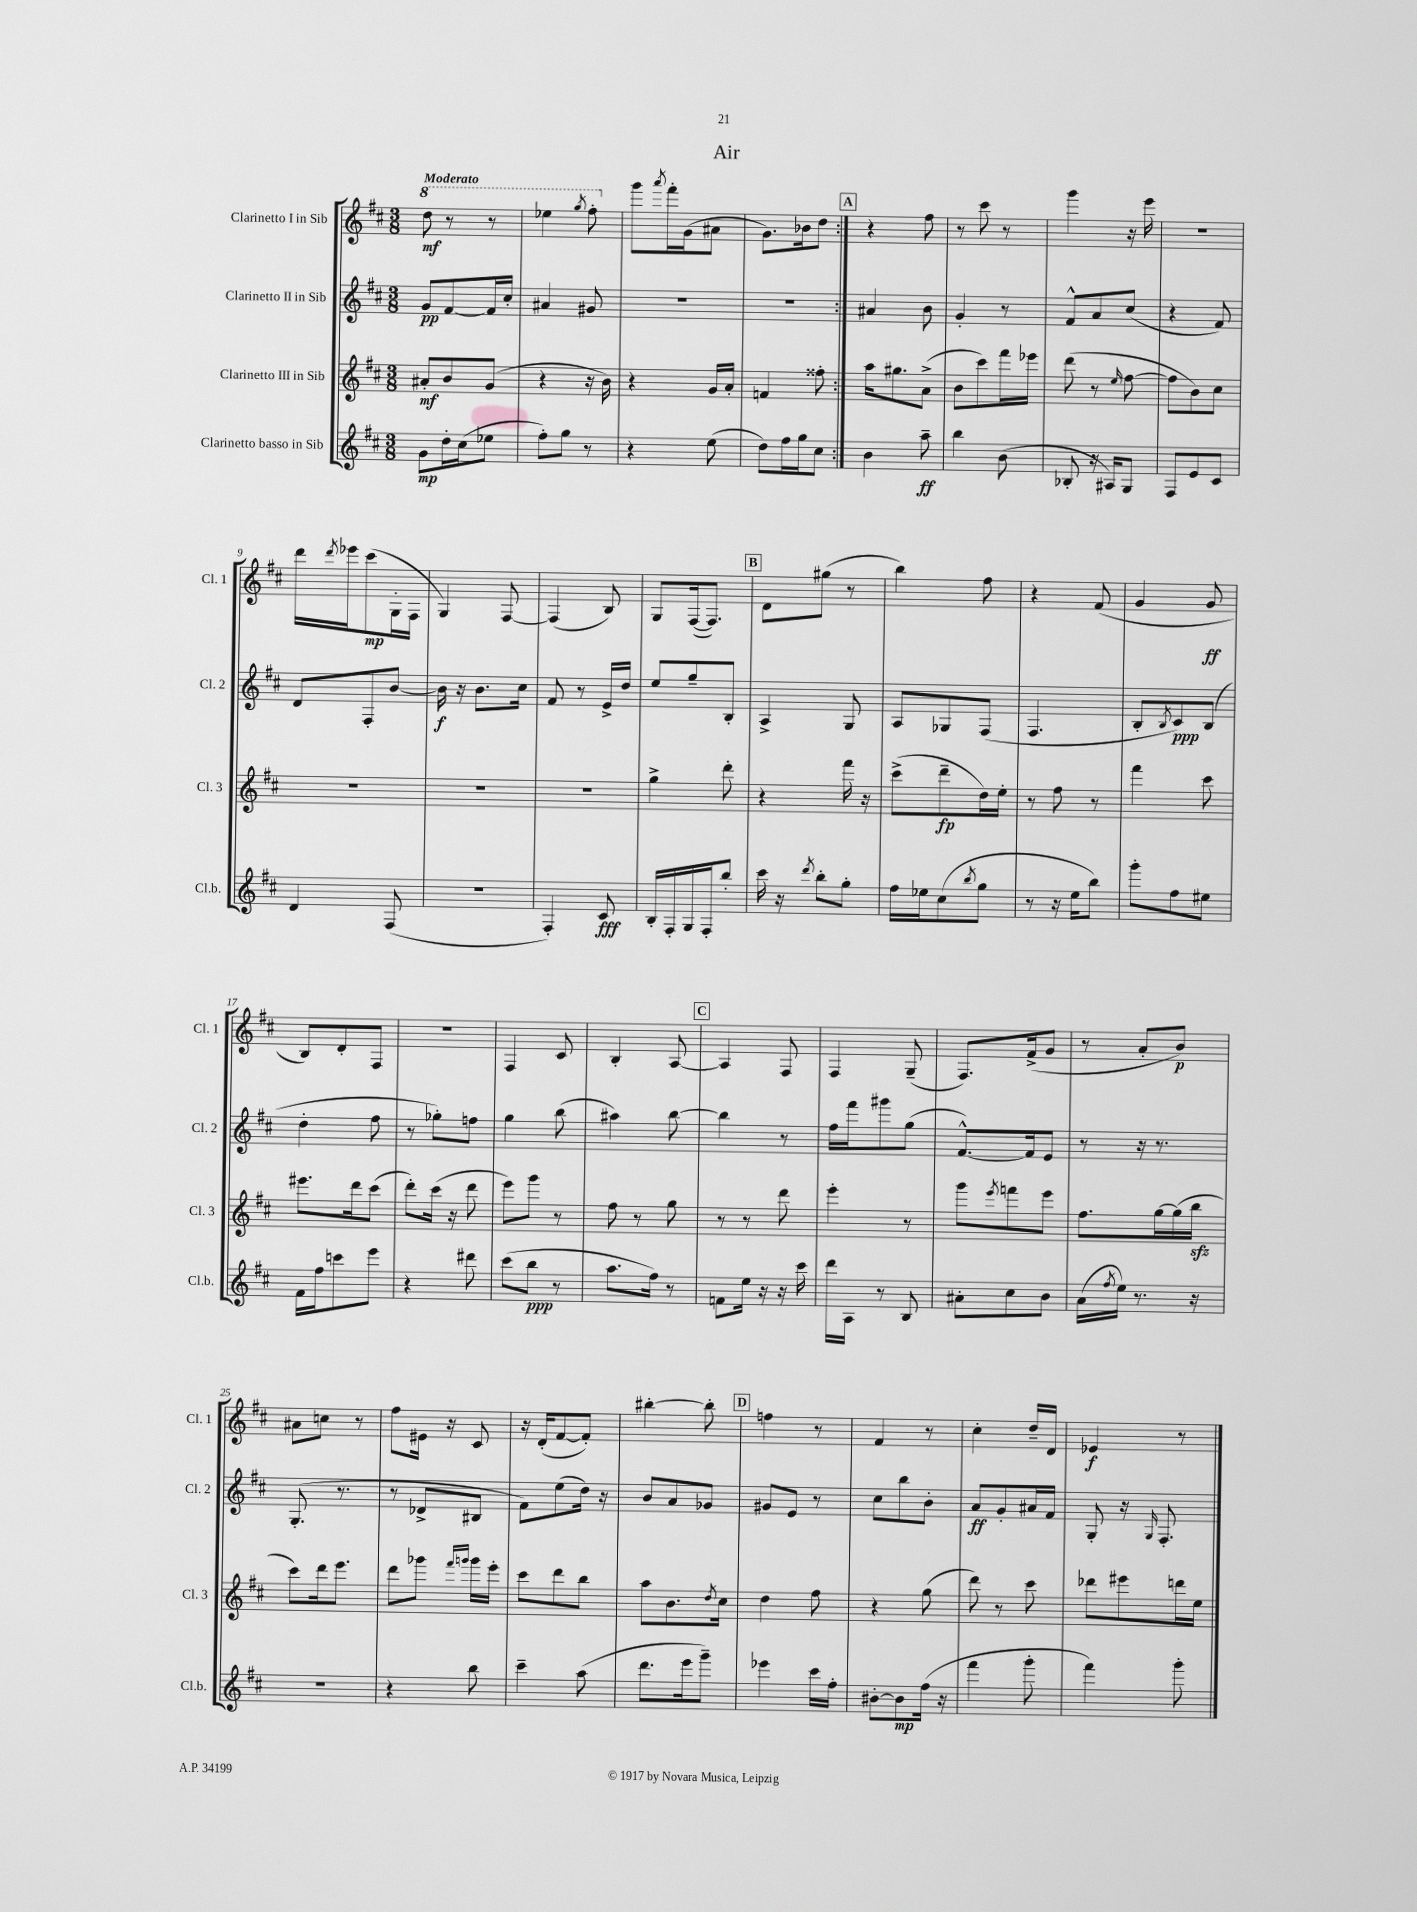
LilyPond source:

\header { title = "Air" }
<<
\new StaffGroup <<
\new Staff = "s0" \with { instrumentName = "Clarinetto I in Sib" shortInstrumentName = "Cl. 1" } {
    \clef treble \key d \major \numericTimeSignature \time 3/8 \tempo "Moderato"
    \repeat volta 2 { \ottava #1 d'''8\mf r8 r8 |
    ees'''4 \acciaccatura { g'''8 } fis'''8-. \ottava #0 |
    g'''8 \acciaccatura { a'''8 } fis'''16-. g'16( ais'8 |
    g'8.) bes'16 d''8 | }
    \mark \markup { \box "A" } r4 fis''8 |
    r8 cis'''8 r8 |
    g'''4 r16 e'''16 |
    R4. |
    d'''16 \acciaccatura { d'''8 } ees'''16 cis'''8\mp( g16-. fis16 |
    g4) fis8~ |
    fis4( b8) |
    g8 fis16~( fis8.) |
    \mark \markup { \box "B" } d'8 gis''8( r8 |
    b''4) fis''8 |
    r4 fis'8( |
    g'4 g'8\ff |
    b8) d'8-. fis8 |
    R4. |
    fis4 cis'8 |
    b4-. a8~ |
    \mark \markup { \box "C" } a4 fis8 |
    fis4 g8--( |
    fis8.) fis'16->( g'8 |
    r8 a'8-. b'8\p) |
    ais'8 c''8 r8 |
    fis''8 eis'16 r16 cis'8 |
    r16 d'16-.( fis'8~ fis'8-.) |
    bis''4~-. bis''8-. |
    \mark \markup { \box "D" } f''4 r8 |
    fis'4 r8 |
    cis''4-. d''16-- d'16 |
    ees'4\f r8 \bar "|." |
}
\new Staff = "s1" \with { instrumentName = "Clarinetto II in Sib" shortInstrumentName = "Cl. 2" } {
    \clef treble \key d \major \numericTimeSignature \time 3/8
    \repeat volta 2 { g'8\pp fis'8~ fis'16 cis''16-. |
    ais'4 gis'8 |
    R4. |
    R4. | }
    \mark \markup { \box "A" } ais'4 b'8 |
    g'4-. r8 |
    fis'8-^ a'8 cis''8( |
    r4 fis'8) |
    d'8 fis8-. b'8~ |
    b'16\f r16 b'8. cis''16 |
    fis'8 r8 e'16-> d''16 |
    e''8 g''8-- b8-. |
    \mark \markup { \box "B" } a4-> g8 |
    a8 ges8 fis8( |
    fis4. |
    b8-. \acciaccatura { b8 } cis'8\ppp) b8( |
    d''4-. fis''8 |
    r8 ges''8-.) f''8 |
    g''4 b''8( |
    ais''4) b''8~ |
    \mark \markup { \box "C" } b''4 r8 |
    fis''16 fis'''16 gis'''8 g''8( |
    fis'8.~-^) fis'16 e'8 |
    r8 r16 r8. |
    g8.-.( r8. |
    r8 des'8-> bis8 |
    fis'8) e''8( d''16) r16 |
    b'8 a'8 ges'8 |
    \mark \markup { \box "D" } gis'8 e'8 r8 |
    cis''8 b''8 b'8-. |
    a'8\ff g'8-. ais'16 fis'16 |
    g8-. r16 \grace { g16 } fis8.-. \bar "|." |
}
\new Staff = "s2" \with { instrumentName = "Clarinetto III in Sib" shortInstrumentName = "Cl. 3" } {
    \clef treble \key d \major \numericTimeSignature \time 3/8
    \repeat volta 2 { ais'8-.\mf b'8 g'8( |
    r4 r16 b'16) |
    r4 g'16 a'16-. |
    f'4 fisis''8-. | }
    \mark \markup { \box "A" } a''16 gis''8. a'8->( |
    b'8 cis'''8) fis'''16 ees'''16 |
    d'''8( r8 \grace { e''16 } fis''8~ |
    fis''8 b'8) cis''8 |
    R4. |
    R4. |
    R4. |
    g''4-> d'''8-. |
    \mark \markup { \box "B" } r4 fis'''16 r16 |
    cis'''8->( d'''8--\fp d''16) e''16-. |
    r8 fis''8 r8 |
    fis'''4 cis'''8 |
    eis'''8. d'''16 cis'''8( |
    d'''8-.) cis'''16( r16 d'''8 |
    e'''8) g'''8 r8 |
    fis''8 r8 g''8 |
    \mark \markup { \box "C" } r8 r8 d'''8 |
    e'''4-. r8 |
    g'''8 \acciaccatura { e'''8 } f'''8 e'''8 |
    fis''8. g''16~ g''16( b''16\sfz |
    cis'''8) d'''16 e'''8. |
    d'''8 ges'''8 \grace { fis'''16 g'''16 } g'''16 e'''16-. |
    cis'''8 d'''8 b''8 |
    a''8 b'8. \acciaccatura { d''8 } cis''16 |
    \mark \markup { \box "D" } d''4 fis''8 |
    r4 g''8( |
    d'''8) r8 cis'''8 |
    des'''8 eis'''8 d'''16 e''16 \bar "|." |
}
\new Staff = "s3" \with { instrumentName = "Clarinetto basso in Sib" shortInstrumentName = "Cl.b." } {
    \clef treble \key d \major \numericTimeSignature \time 3/8
    \repeat volta 2 { g'8\mp d''16-. cis''16( ees''8 |
    fis''8-.) g''8 r8 |
    r4 e''8( |
    d''8) fis''16 g''16 cis''8 | }
    \mark \markup { \box "A" } b'4 a''8--\ff |
    b''4 b'8( |
    bes8-. r16 ais16) g8 |
    fis8 e'8 cis'8 |
    d'4 fis8( |
    R4. |
    fis4-.) cis'8\fff |
    b16-. fis16-. g16 fis16-. b''8-. |
    \mark \markup { \box "B" } cis'''16 r16 \acciaccatura { d'''8 } b''8-. g''8-. |
    fis''16 ees''16 cis''8( \acciaccatura { b''8 } g''8 |
    r8 r16 e''16 b''8) |
    g'''8-. fis''8 eis''8 |
    fis'16 fis''16 c'''8 e'''8 |
    r4 dis'''8 |
    cis'''8( b''8\ppp r8 |
    a''8. fis''16) r8 |
    \mark \markup { \box "C" } f'8 e''16 r16 r16 cis'''16 |
    d'''16 a16 r8 b8 |
    ais'8-. cis''8 b'8 |
    a'16( \acciaccatura { fis''8 } e''16) r8. r16 |
    R4. |
    r4 b''8 |
    cis'''4-- a''8( |
    d'''8. e'''16 g'''8--) |
    \mark \markup { \box "D" } ees'''4 cis'''16 fis''16-. |
    bis'8~-. bis'8\mp fis''16( r16 |
    fis'''4 g'''8-. |
    fis'''4) g'''8-. \bar "|." |
}
>>
>>
